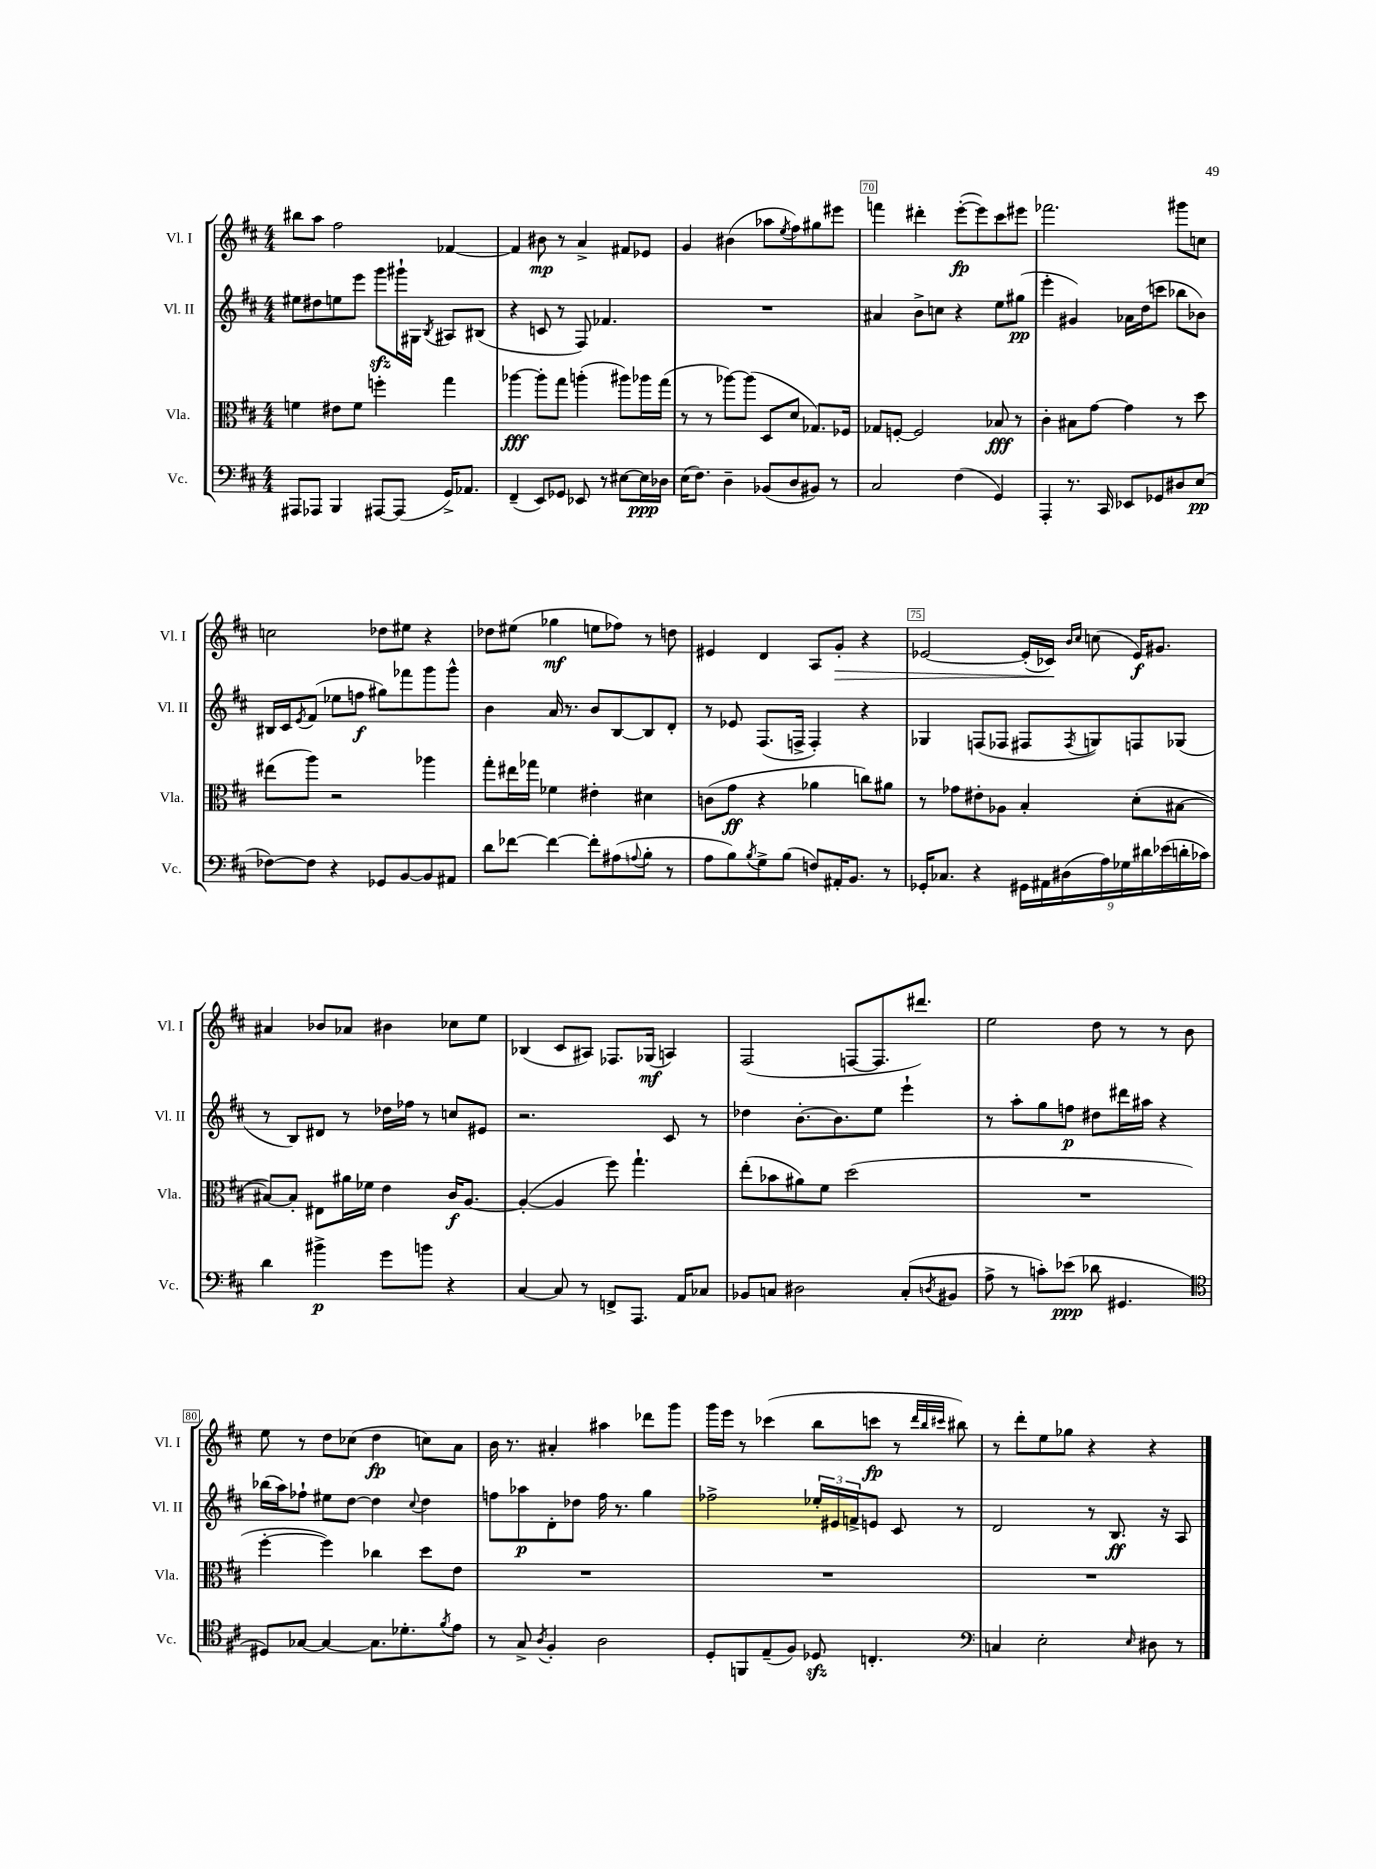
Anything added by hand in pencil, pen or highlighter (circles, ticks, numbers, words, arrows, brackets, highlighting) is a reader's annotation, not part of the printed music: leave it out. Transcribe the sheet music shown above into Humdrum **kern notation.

**kern	**dynam	**kern	**dynam	**kern	**dynam	**kern	**dynam
*part4	*part4	*part3	*part3	*part2	*part2	*part1	*part1
*staff4	*staff4	*staff3	*staff3	*staff2	*staff2	*staff1	*staff1
*I"Vc.	*	*I"Vla.	*	*I"Vl. II	*	*I"Vl. I	*
*I'Vc.	*	*I'Vla.	*	*I'Vl. II	*	*I'Vl. I	*
*clefF4	*	*clefC3	*	*clefG2	*	*clefG2	*
*k[f#c#]	*	*k[f#c#]	*	*k[f#c#]	*	*k[f#c#]	*
*M4/4	*	*M4/4	*	*M4/4	*	*M4/4	*
=67	=67	=67	=67	=67	=67	=67	=67
8AAA#X/L	.	4fn\	.	8ee#X\L	.	8bb#X\L	.
8AAA-X/J	.	.	.	8dd#X\	.	8aa\J	.
4BBB/	.	8e#X\L	.	8een\	.	2ff#\	.
.	.	8f\J	.	8eee\J	.	.	.
[8AAA#X/L	.	4ffn'\	.	8gggzz\L	.	.	.
(8AAA#/J]	.	.	.	16ggg#X`\L	.	.	.
.	.	.	.	16G#X\JJ	.	.	.
.	.	.	.	8qB/	.	.	.
16GG^/KL)	.	4gg\	.	8A#X/L	.	[4f-X/	.
8.AA-X/J	.	.	.	.	.	.	.
.	.	.	.	(8B#X/J	.	.	.
=68	=68	=68	=68	=68	=68	=68	=68
(4FF#~/	.	[4aa-X\	fff	4r	.	4f-/]	.
8EE/L)	.	8aa-'\L]	.	8cn/	.	8b#X\	mp
8GG-X/J	.	8gg\J	.	8r	.	8r	.
8EE-X/	.	(4aan'\	.	8F#/)	.	4a^/	.
8r	.	.	.	4.f-X/	.	.	.
[8E#X\L	.	8aa#X\L)	.	.	.	8f#X/L	.
16E#\L]	ppp	16aa-X\L	.	.	.	8e-X/J	.
16D-X\JJ	.	(16gg\JJ	.	.	.	.	.
=69	=69	=69	=69	=69	=69	=69	=69
(16E\KL	.	8r	.	1r	.	4g/	.
8.F#\J)	.	.	.	.	.	.	.
.	.	8r	.	.	.	.	.
4D~\	.	[8aa-X\L)	.	.	.	(4b#X\	.
.	.	(8aa-\J]	.	.	.	.	.
(8BB-X/L	.	8D/L	.	.	.	8aa-X\L	.
.	.	.	.	.	.	8qee/	.
8D/	.	8d/J	.	.	.	8ff#\)	.
8BB#X/J)	.	8.G-X/L)	.	.	.	8gg#X\	.
8r	.	.	.	.	.	8eee#X\J	.
.	.	16F-X/Jk	.	.	.	.	.
=70	=70	=70	=70	=70	=70	=70	=70
2C#/	.	8G-X/L	.	4a#X/	.	4fffn\	.
.	.	[8Fn'/J	.	.	.	.	.
.	.	2F/]	.	8b^\L	.	4ddd#X'\	.
.	.	.	.	8ccn\J	.	.	.
(4F#\	.	.	.	4r	.	([8eee'\L	fp
.	.	.	.	.	.	8eee\])	.
4GG/)	.	8B-X/	fff	8ee\L	.	8ccc#\	.
.	.	8r	.	(8gg#X\J	pp	8eee#X\J	.
=71	=71	=71	=71	=71	=71	=71	=71
4AAA'/	.	4c#'\	.	4eee'\	.	2.fff-X\	.
8.r	.	8B#X\L	.	4g#X/)	.	.	.
.	.	[8g\J	.	.	.	.	.
16CC#/	.	.	.	.	.	.	.
8EE-X/L	.	4g\]	.	16a-X\LL	.	.	.
.	.	.	.	(16dd\J	.	.	.
8GG-X/	.	.	.	8cccn\J	.	.	.
8D#X/	.	8r	.	8bb-X\L	.	8ggg#X\L	.
(8E/J	pp	8dd\	.	8b-X\J)	.	8ccn\J	.
!!LO:LB:g=z
=72	=72	=72	=72	=72	=72	=72	=72
[8F-X\L)	.	(8ee#X\L	.	16B#X/LL	.	2ccn\	.
.	.	.	.	16c#/J	.	.	.
.	.	.	.	8qe/	.	.	.
8F-\J]	.	8aa\J)	.	(8f#/J	.	.	.
4r	.	2r	.	8ee-X\L	.	.	.
.	.	.	.	8ffn\J	f	.	.
8GG-X/L	.	.	.	8gg#X\L)	.	8dd-X\L	.
[8BB/	.	.	.	8fff-X\	.	8ee#X\J	.
8BB/]	.	4aa-X\	.	8ggg\	.	4r	.
8AA#X/J	.	.	.	8ggg^^\J	.	.	.
=73	=73	=73	=73	=73	=73	=73	=73
8d\L	.	8gg'\L	.	4b\	.	8dd-X\L	.
[8f-X\J	.	16ee#X\L	.	.	.	(8ee#X\J	.
.	.	16gg-X\JJ	.	.	.	.	.
4f-\_	.	4f-X\	.	16a/	.	4gg-X\	mf
.	.	.	.	8.r	.	.	.
8f-'\L]	.	4e#X'\	.	8b/L	.	8een\L	.
(8A#X\	.	.	.	[8B/	.	8ff-X\J)	.
8qqAn/	.	.	.	.	.	.	.
8B'\J	.	4d#X\	.	8B/]	.	8r	.
8r	.	.	.	8d'/J	.	8ddn\	.
=74	=74	=74	=74	=74	=74	=74	=74
8A\L	.	(8cn\L	.	8r	.	4e#X/	.
8B\)	.	8g\J	ff	8e-X/	.	.	.
8qB/	.	.	.	.	.	.	.
8G^\	.	4r	.	(8.F#/L	.	4d/	.
(8B\J	.	.	.	.	.	.	.
.	.	.	.	16Fn^/Jk	.	.	.
8Fn/L)	.	4a-X\	.	4F'/)	.	8A/L	.
!	!	!	!	!	!	!	!LO:HP:b
16AA#X'/K	.	.	.	.	.	8g'/J	>
8.BB/J	.	.	.	.	.	.	.
.	.	8ccn\L)	.	4r	.	4r	.
8r	.	8a#X\J	.	.	.	.	.
=75	=75	=75	=75	=75	=75	=75	=75
16GG-X'/KL	.	8r	.	4G-X/	.	[2e-X/	.
8.C-X/J	.	.	.	.	.	.	.
.	.	8g-X\L	.	.	.	.	.
4r	.	8e#X'\	.	(8Fn/L	.	.	.
.	.	8A-X\J	.	8F-X/J	.	.	.
18GG#X\LL	.	4B'/	.	8F#X/L	.	(16e-'/LL]	.
18AA#X\	.	.	.	.	.	.	.
.	.	.	.	.	.	16c-X/JJ)	.
(18D#X\	.	.	.	.	.	.	.
.	.	.	.	.	.	16qqb/LL	.
.	.	.	.	8qF#/	.	16qqcc#/JJ	.
.	.	.	.	8Gn/)	.	(8ccn\	]
18A\)	.	.	.	.	.	.	.
18G-X\	.	.	.	.	.	.	.
.	.	(8d'\L	.	8Fn/	.	16e-/KL)	f
18d#X\	.	.	.	.	.	.	.
.	.	.	.	.	.	8.g#X/J	.
(18e-X\	.	.	.	.	.	.	.
.	.	[8B#X\J	.	(8G-X/J	.	.	.
18dn'\	.	.	.	.	.	.	.
18c-X\JJ)	.	.	.	.	.	.	.
!!LO:LB:g=z
=76	=76	=76	=76	=76	=76	=76	=76
4d\	.	8B#X/L_)	.	8r	.	4a#X/	.
.	.	8B#'/J]	.	8B/L)	.	.	.
4b#X^\	p	8E#X\L	.	8d#X/J	.	8b-X/L	.
.	.	16a#X\L	.	8r	.	8a-X/J	.
.	.	16f-X\JJ	.	.	.	.	.
8g\L	.	4e\	.	16dd-X\LL	.	4b#X\	.
.	.	.	.	16ff-X\JJ	.	.	.
8bn\J	.	.	.	8r	.	.	.
4r	.	16c#/KL	f	8ccn/L	.	8cc-X\L	.
.	.	[8.A/J	.	.	.	.	.
.	.	.	.	8e#X/J	.	8ee\J	.
=77	=77	=77	=77	=77	=77	=77	=77
[4C#/	.	(4A'/_	.	2.r	.	(4B-X/	.
8C#/]	.	4A/]	.	.	.	8c#/L	.
8r	.	.	.	.	.	8A#X/J)	.
8FFn^/L	.	8ff#\)	.	.	.	8.F-X/L	.
8.AAA/J	.	4.gg`\	.	.	.	.	.
.	.	.	.	.	.	(16G-X/Jk	mf
.	.	.	.	8c#/	.	4An/)	.
16AA/KL	.	.	.	.	.	.	.
8C-X/J	.	.	.	8r	.	.	.
=78	=78	=78	=78	=78	=78	=78	=78
8BB-X/L	.	(8ee'\L	.	4dd-X\	.	(2F#/	.
8Cn/J	.	8b-X\	.	.	.	.	.
2D#X\	.	8a#X\)	.	[8.b'\L	.	.	.
.	.	8f#\J	.	.	.	.	.
.	.	.	.	8.b\]	.	.	.
.	.	(2dd\	.	.	.	[8Fn/L	.
.	.	.	.	8ee\J	.	8.F/]	.
(8C'/L	.	.	.	4eee`\	.	.	.
.	.	.	.	.	.	8.ddd#X/J)	.
8qDn/	.	.	.	.	.	.	.
8BB#X/J	.	.	.	.	.	.	.
=79	=79	=79	=79	=79	=79	=79	=79
8A^\	.	1r	.	8r	.	2ee\	.
8r	.	.	.	8aa'\L	.	.	.
8cn'\L)	.	.	.	8gg\	.	.	.
(8e-X\J	ppp	.	.	8ffn\J	p	.	.
8d-X\	.	.	.	8dd#X\L	.	8dd\	.
4.GG#X/	.	.	.	16ddd#X\L	.	8r	.
.	.	.	.	16aa#X\JJ	.	.	.
.	.	.	.	4r	.	8r	.
.	.	.	.	.	.	8b\	.
!!LO:LB:g=z
=80	=80	=80	=80	=80	=80	=80	=80
*clefC4	*	*	*	*	*	*	*
8D#X/L)	.	[4ff#'\	.	(16bb-X\LL	.	8ee\	.
.	.	.	.	16aa\J)	.	.	.
[8G-X/J	.	.	.	8ff-X`\J	.	8r	.
4G-/_	.	4ff#\])	.	8ee#X\L	.	8dd\L	.
.	.	.	.	[8dd\J	.	(8cc-X\J	.
8.G-\L]	.	4cc-X\	.	4dd\]	.	4dd\	fp
8.d-X'\	.	.	.	.	.	.	.
.	.	.	.	8qqcc#/	.	.	.
.	.	8dd\L	.	4dd\	.	8ccn\L)	.
8qf#/	.	.	.	.	.	.	.
8e\J	.	8e\J	.	.	.	8a\J	.
=81	=81	=81	=81	=81	=81	=81	=81
8r	.	1r	.	8ffn\L	.	16b\	.
.	.	.	.	.	.	8.r	.
8G^/	.	.	.	8aa-X\	p	.	.
8qA/	.	.	.	.	.	.	.
4F#'/	.	.	.	8d'\	.	4a#X'/	.
.	.	.	.	8dd-X\J	.	.	.
2A\	.	.	.	16ff\	.	4aa#X\	.
.	.	.	.	8.r	.	.	.
.	.	.	.	4gg\	.	8ddd-X\L	.
.	.	.	.	.	.	8ggg\J	.
=82	=82	=82	=82	=82	=82	=82	=82
8D'/L	.	1r	.	2ff-X^\	.	16ggg\LL	.
.	.	.	.	.	.	16eee\JJ	.
8FFn/	.	.	.	.	.	8r	.
(8E~/	.	.	.	.	.	(4ccc-X\	.
8F#/J)	.	.	.	.	.	.	.
8D-Xzz/	.	.	.	24ee-X'/LL	.	8bb\L	.
.	.	.	.	24e#X/	.	.	.
.	.	.	.	24fn^/J	.	.	.
4.Cn'/	.	.	.	8en/J	.	8cccn\J	fp
.	.	.	.	8c#/	.	8r	.
.	.	.	.	.	.	32qqddd/LLL	.
.	.	.	.	.	.	32qqbb/	.
.	.	.	.	.	.	32qqccc#X/JJJ	.
.	.	.	.	8r	.	8bb#X\)	.
=83	=83	=83	=83	=83	=83	=83	=83
*clefF4	*	*	*	*	*	*	*
4Cn/	.	1r	.	2d/	.	8r	.
.	.	.	.	.	.	8ddd'\L	.
2E'\	.	.	.	.	.	8ee\	.
.	.	.	.	.	.	8gg-X\J	.
.	.	.	.	8r	.	4r	.
.	.	.	.	8.B/	ff	.	.
16qqE/	.	.	.	.	.	.	.
8D#X\	.	.	.	.	.	4r	.
.	.	.	.	16r	.	.	.
8r	.	.	.	8A/	.	.	.
==	==	==	==	==	==	==	==
*-	*-	*-	*-	*-	*-	*-	*-
